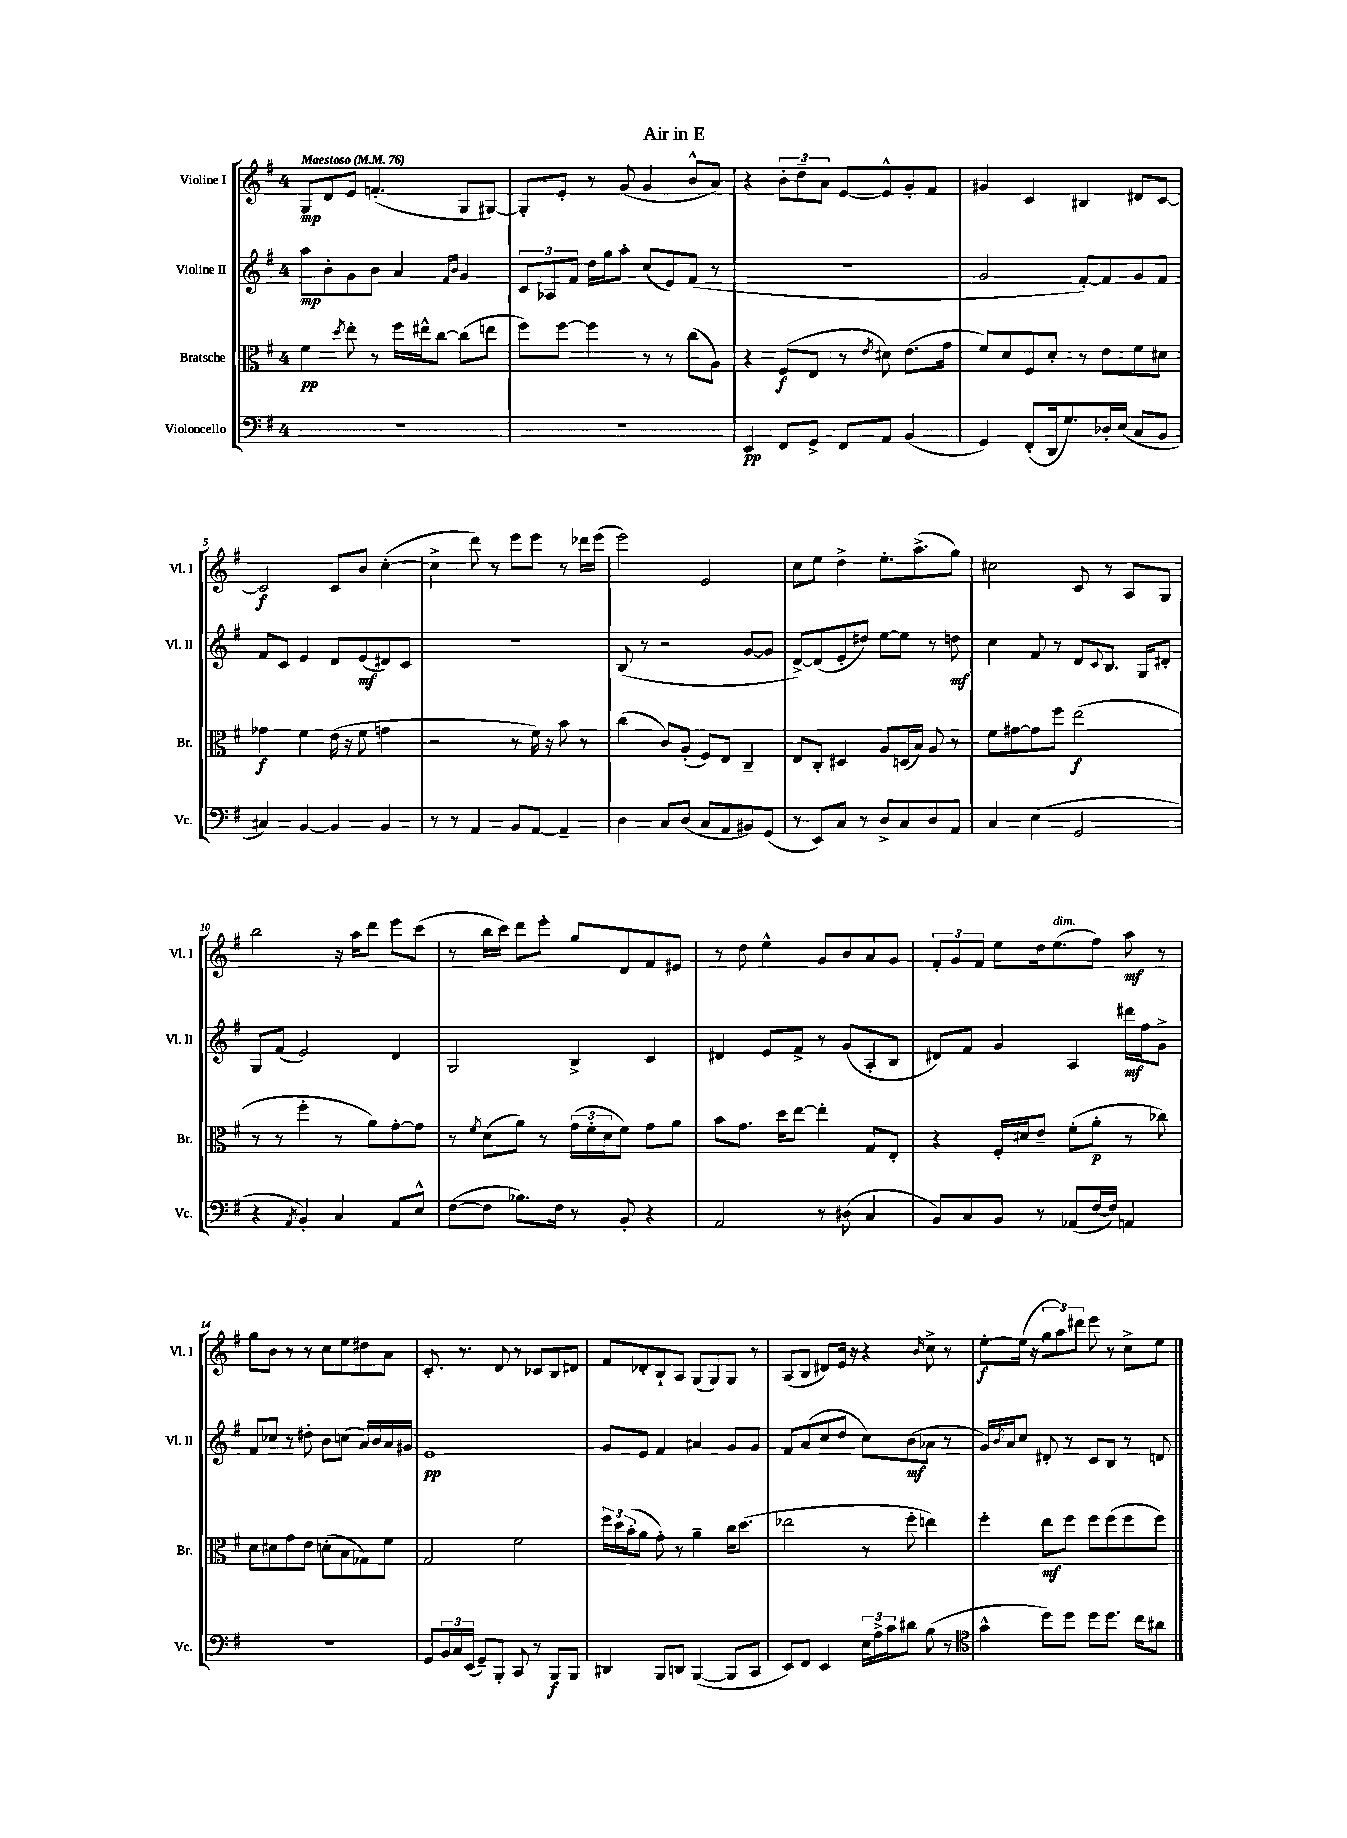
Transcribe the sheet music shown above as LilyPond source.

\header { title = "Air in E" }
<<
\new StaffGroup <<
\new Staff = "s0" \with { instrumentName = "Violine I" shortInstrumentName = "Vl. I" } {
    \clef treble \key g \major \once \override Staff.TimeSignature.style = #'single-digit \time 4/4 \tempo "Maestoso" 4 = 76
    g8\mp d'8 e'8 f'4.-.( g8 gis8~) |
    gis8-. e'8-. r8 g'8( g'4 b'8-^ a'8) |
    r4 \tuplet 3/2 { b'8-. d''8-- a'8 } e'8~ e'8-^ g'8-. fis'8 |
    gis'4 c'4 bis4 dis'8 c'8~ |
    c'2\f c'8 b'8 c''4~-.( |
    c''4-> d'''8) r8 e'''8 e'''8 r8 des'''16 e'''16( |
    e'''2) e'2 |
    c''8 e''8 d''4-> e''8.-. a''8.->( g''8) |
    cis''2 c'8 r8 a8 g8 |
    b''2 r16 a''16 d'''8 e'''8 c'''8( |
    r8 b''16 c'''16) d'''8 e'''8-. g''8 d'8 fis'8 eis'8 |
    r8 d''8 e''4-^ g'8 b'8 a'8 g'8 |
    \tuplet 3/2 { fis'8-. g'8 fis'8 } e''8 d''16 e''8.^\markup { \italic "dim." }( fis''8) a''8\mf r8 |
    g''8 b'8 r8 r8 c''8 e''8 dis''8 a'8 |
    c'8.-. r8. d'8 r8 ces'8 b8 dis'8 |
    fis'8 des'8-. b8-! a8 g8( g8) g8 r8 |
    a8( b8 dis'8) e'16 r16 r4 \grace { b'16 } c''8-> r8 |
    e''8~-.\f e''16( r16 \tuplet 3/2 { g''8 a''8) dis'''8 } e'''8 r8 c''8-> e''8 \bar "|." |
}
\new Staff = "s1" \with { instrumentName = "Violine II" shortInstrumentName = "Vl. II" } {
    \clef treble \key g \major \once \override Staff.TimeSignature.style = #'single-digit \time 4/4
    a''8\mp b'8-. g'8 b'8 a'4 \grace { fis'16 b'16 } g'4 |
    \tuplet 3/2 { c'8 aes8 fis'8 } d''16 g''16 a''8-. c''8( e'8) fis'8( r8 |
    R1 |
    g'2 fis'8~-.) fis'8 g'8 fis'8 |
    fis'8 c'8 e'4 d'8 e'8\mf( dis'8) c'8 |
    r1 |
    b8( r8 r2 g'8~ g'8 |
    d'8~->) d'8( e'8-. dis''8) e''8~ e''8 r8 d''8\mf |
    c''4 fis'8 r8 d'8 \appoggiatura { c'8 } b8. g16 dis'8-. |
    g8 fis'8( e'2) d'4 |
    g2 b4-> c'4 |
    dis'4 e'8 fis'8-> r8 g'8( a8-. b8 |
    dis'8) fis'8 g'4 a4 dis'''16\mf fis''16 g'8-> |
    fis'8 ces''8 r8 dis''8-. b'8 c''8( a'16) b'16 a'16 gis'16 |
    e'1\pp |
    g'8 e'8 fis'4 ais'4 g'8 g'8 |
    fis'8 a'8( c''8 d''8 c''8) b'8\mf( aes'8 r8 |
    g'16) \acciaccatura { b'8 } a'16 c''8 dis'8-. r8 c'8 b8 r8 d'8 \bar "|." |
}
\new Staff = "s2" \with { instrumentName = "Bratsche" shortInstrumentName = "Br." } {
    \clef alto \key g \major \once \override Staff.TimeSignature.style = #'single-digit \time 4/4
    fis'4\pp \acciaccatura { d''8 } e''8-. r8 fis''16 eis''16-^ c''8~ c''8( e''8 |
    fis''8) fis''8~ fis''4 r8 r8 c''8( a8) |
    r4 fis8\f( e8 r8 \acciaccatura { e'8 } dis'8) e'8.( g'16 |
    fis'8) d'8 fis8 d'8-. r8 e'8 fis'8 dis'8 |
    ges'4\f fis'4 e'16( r16 fis'8 g'4 |
    r2 r8 fis'16) r16 b'8 r8 |
    c''4( c'8) a8-.( fis8) e8 c4-- |
    e8 c8-. dis4 a8 d16( b16) a8 r8 |
    fis'8 gis'8~ gis'8 fis''8 e''2\f( |
    r8 r8 fis''4-. r8 a'8) g'8~-. g'8 |
    r8 \acciaccatura { fis'8 } d'8( a'8) r8 \tuplet 3/2 { g'16( fis'16-. d'16 } fis'8) g'8 a'8 |
    b'8 g'8. d''16 e''8~ e''4-. g8 e8-. |
    r4 fis16-. dis'16 e'8-- fis'8-.( a'8-.\p r8 ces''8) |
    d'8 dis'8 g'8 e'8 d'8-.( b8 ges8) fis'8 |
    g2 fis'2 |
    \tuplet 3/2 { fis''16 d''16 b'16-.( } a'8 g'8-.) r8 a'4-- c''16 d''8.( |
    ees''2 r8 fis''8-. e''4) |
    fis''4-. e''8\mf fis''8 fis''8 fis''8( fis''8 fis''8) \bar "|." |
}
\new Staff = "s3" \with { instrumentName = "Violoncello" shortInstrumentName = "Vc." } {
    \clef bass \key g \major \once \override Staff.TimeSignature.style = #'single-digit \time 4/4
    R1 |
    R1 |
    e,4\pp fis,8 g,8-> fis,8 a,8 b,4( |
    g,4) fis,8-.( d,16 g8.) des16-. e16( c8 b,8 |
    cis4) b,4~ b,4 b,4 |
    r8 r8 a,4 b,8 a,8~ a,4-- |
    d4 c8 d8( c8 a,8 bis,8) g,8( |
    r8 e,8) c8 r8 d8-> c8 d8 a,8 |
    c4 e4( g,2 |
    r4 \acciaccatura { a,8 } b,4-.) c4 a,8 e8-^ |
    fis8~( fis8 bes8.) fis16 r8 b,8-. r4 |
    a,2 r8 dis8( c4 |
    b,8) c8 b,8 r8 aes,8( fis16~ fis16) a,4 |
    R1 |
    g,8 \tuplet 3/2 { b,16 c16 e,16( } g,8--) b,,8-. c,8 r8 b,,8\f b,,8 |
    dis,4 b,,8 d,8 b,,4~( b,,8 c,8 |
    e,8) fis,8 e,4 \tuplet 3/2 { e16 a16-> c'16 } dis'8 b8( r8 |
    \clef tenor g'4-^ d''8) d''8 d''8 d''8. c''16 ais'8 \bar "|." |
}
>>
>>
